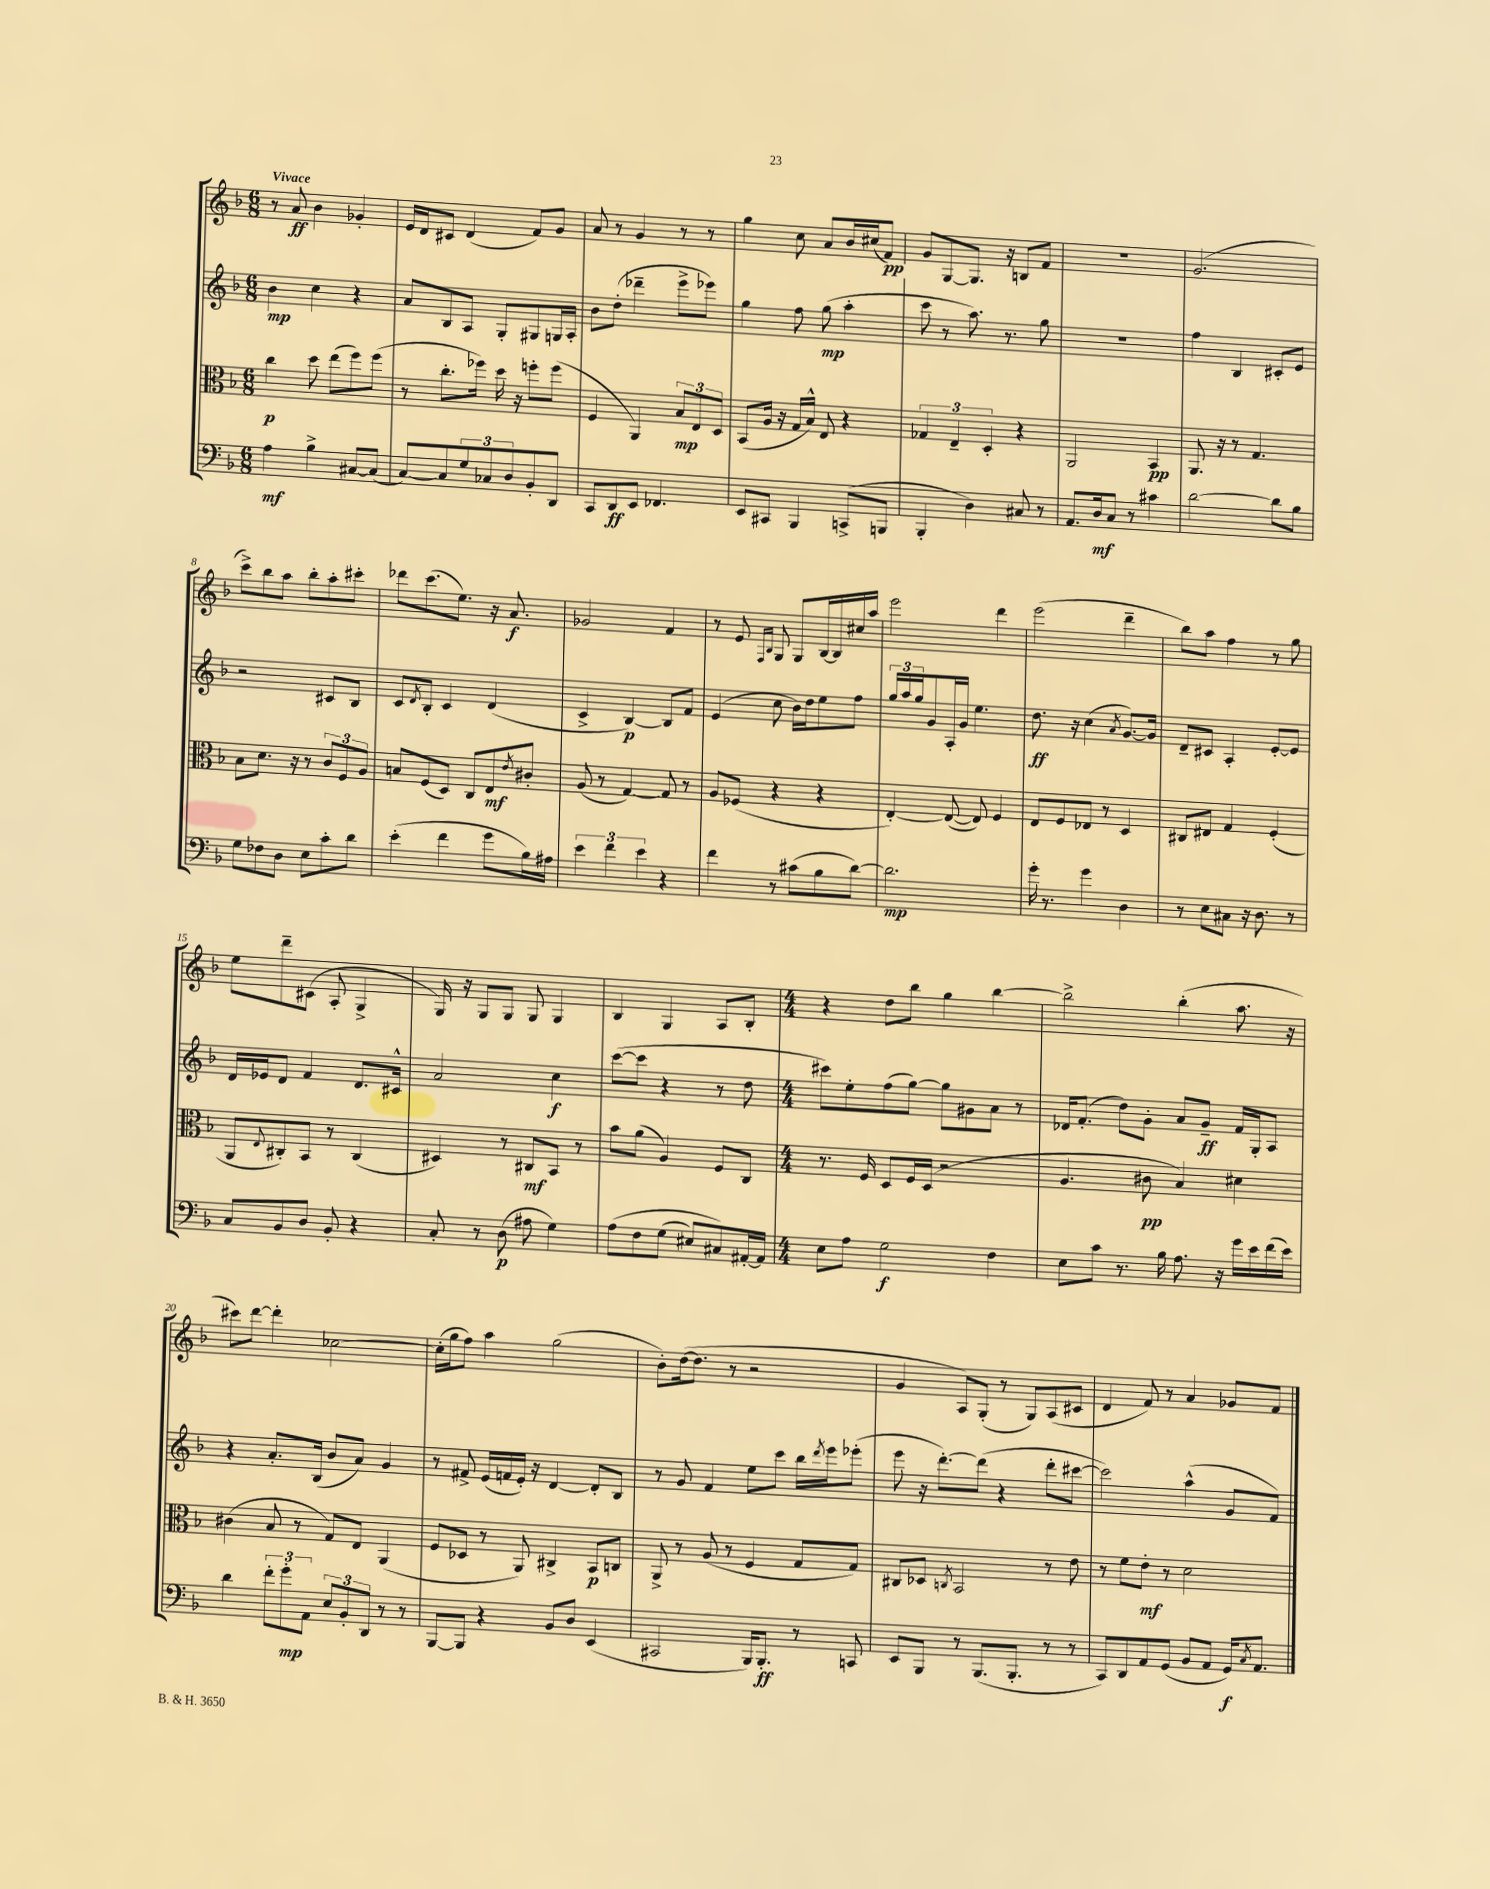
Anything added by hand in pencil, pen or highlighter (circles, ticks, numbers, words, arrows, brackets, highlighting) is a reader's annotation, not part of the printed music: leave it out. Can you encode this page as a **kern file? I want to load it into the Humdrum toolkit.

**kern	**kern	**kern	**kern
*staff4	*staff3	*staff2	*staff1
*clefF4	*clefC3	*clefG2	*clefG2
*k[b-]	*k[b-]	*k[b-]	*k[b-]
*M6/8	*M6/8	*M6/8	*M6/8
4A	4cc	4b-	8r
.	.	.	8a
4B-^	8dd	4cc	4b-
.	(8ee	.	.
[8C#	8ff)	4r	4g-'
(8C#]	(8ff	.	.
=	=	=	=
[8C)	8r	8a	16e
.	.	.	16d
8C]	8.cc'	8B-	8c#
12G	.	8A	(4d
.	16ff-)	.	.
12C-	.	.	.
.	16dd	8G'	.
12D	.	.	.
.	16r	.	.
8BB-'	8ff'	8G#	8f)
8DD	(8ff	16G	8g
.	.	16A'	.
=	=	=	=
8CC	4F	8b-	8a
8DD	.	(8dd'	8r
8EE	4AA)	4ddd-~	4g
4.FF-	.	.	.
.	12B-	8eee^	8r
.	12E	.	.
.	.	8eee-)	8r
.	12D	.	.
=	=	=	=
8EE	(8BB-	4gg	4gg
8CC#	16A	.	.
.	16r	.	.
4BBB-	16G	8ff	8cc
.	16B-^^)	.	.
.	8E	(8gg	8a
(8CC^	4r	4aa'	16b-
.	.	.	(16cc#
8BBB	.	.	8f)
=	=	=	=
4BBB-'	6G-	8ccc	8g
.	.	8r	[8G
.	6E~	.	.
4D)	.	8.aa)	8.G]
.	6D'	.	.
.	.	8.r	16r
8C#	4r	.	8B
8r	.	8gg	8f
=	=	=	=
8.AA	2AA	2.r	2.r
16D	.	.	.
8C	.	.	.
8r	.	.	.
4c#	4BB-	.	.
=	=	=	=
[2d	8.AA	4ff	(2.g
.	16r	.	.
.	8r	4B-	.
.	4.G	.	.
8d]	.	8c#'	.
8B-	.	8e	.
=	=	=	=
8G	8B-	2r	8ccc^)
8F-	8.d	.	8bb-
8D	.	.	8aa
.	16r	.	.
8E	8r	.	8bb-'
8c'	12c	8c#	8aa'
.	12F	.	.
8d	.	8B-	8ccc#'
.	12A	.	.
=	=	=	=
(4e'	8B	8c	8ddd-
.	.	8qd	.
.	(8F	8B-'	(8.ccc
4f	8D)	4c	.
.	.	.	8.ee)
.	8C	.	.
8g	8E	(4d	16r
.	.	.	8.a
.	8qe	.	.
16B-)	8c#'	.	.
16A#	.	.	.
=	=	=	=
6e	(8A	4c^	2g-
.	8r	.	.
6f	.	.	.
.	[4G)	[4B-)	.
6e	.	.	.
4r	8G]	8B-]	4f
.	8r	8f	.
=	=	=	=
4f	8A	(4e	8r
.	(8F-	.	8e
.	.	.	16qqF
.	.	.	16qqB-
8r	4r	8cc	8G
(8c#	.	16b-)	8G
.	.	16dd	.
8B-	4r	8ee	[16B-
.	.	.	16B-]
[8d)	.	8ff	16cc#
.	.	.	16aa
=	=	=	=
2.d]	[4E')	24gg	2eee
.	.	24aa	.
.	.	24gg	.
.	.	8g	.
.	(8E_	16A'	.
.	.	16g	.
.	8E])	4.ee	.
.	4F	.	4ddd
=	=	=	=
16g'	8E	8.dd	(2eee
8.r	.	.	.
.	8F	.	.
.	.	16r	.
4g	8E-	(4cc	.
.	8r	.	.
.	.	8qa	.
4D	4D	[8.g)	4ddd~
.	.	16g]	.
=	=	=	=
8r	8C#	8d~	8bb-)
8E	8E#	8c#	8aa
8C#	4G	4A'	4ff
16r	.	.	.
8.D	.	.	.
.	(4F'	[8e'	8r
8r	.	8e]	8gg
=	=	=	=
8C	8AA	16d	8ee
.	.	16e-	.
.	8qqE	.	.
8BB-	8C#')	8d	8ddd~
8D	8BB-	4f	(8c#
8BB-'	8r	.	8A'
4r	(4C#	8.d	4G^
.	.	16c#^^	.
=	=	=	=
8C'	4D#)	2a	16G)
.	.	.	16r
8r	.	.	8G
(8D	8r	.	8G
8A#	8C#	.	8G
4G)	8BB-	4cc	4G
.	8r	.	.
=	=	=	=
&(8A	8b-	([8ccc	4B-
8F	(8a	8ccc]	.
(8G	4A)	4r	4G
8E#)	.	.	.
8C#&)	8F	8r	8A
[16AA#'	8C	8dd	8B-'
16AA#]	.	.	.
=	=	=	=
*M4/4	*M4/4	*M4/4	*M4/4
8E	8.r	8ccc#)	4r
8A	.	8ee'	.
.	16F	.	.
2G	8D	(8ff	8dd
.	16F	[8gg)	8bb-
.	(16D	.	.
.	2r	8gg]	4gg
.	.	8g#	.
4F	.	8a	[4bb-
.	.	8r	.
=	=	=	=
8E	4.A	16d-	2bb-^]
.	.	(8.f'	.
8c	.	.	.
8.r	.	8dd)	.
.	8c#	8g'	.
16B-	.	.	.
8.A	4B-)	8a	(4bb-'
.	.	8g~	.
16r	.	.	.
16g	4d#	16f	8.aa
16e	.	16G'	.
(16f	.	8A	.
16e)	.	.	16r
=	=	=	=
4d	(4c#	4r	8ccc#)
.	.	.	[8ddd
12f'	8B-	8.a'	4ddd']
12g'	.	.	.
.	8r	.	.
12AA	.	.	.
.	.	(16B-	.
12E	8G)	8b-	[2cc-
12BB-'	.	.	.
.	8E	8a)	.
12DD	.	.	.
8r	(4AA	4g	.
8r	.	.	.
=	=	=	=
[8BBB-	8F	8r	(16cc-']
.	.	.	16gg
8BBB-]	8D-	8f#^	8ff)
4r	8r	(16e	4aa
.	.	16f	.
.	8AA)	16e')	.
.	.	16r	.
8BB-	4C#^	[4d	(2gg
8D	.	.	.
(4EE	8BB-	8d']	.
.	8C	8B-	.
=	=	=	=
2CC#	8AA^	8r	8b-')
.	8r	8g	([16dd
.	.	.	8.dd]
.	(8A	4f	.
.	8r	.	8r
16BBB-)	4F	8ee	2r
8.BBB-'	.	.	.
.	.	8ccc	.
8r	8G	16bb-	.
.	.	8qddd	.
.	.	16eee	.
8CC	8G)	(8eee-'	.
=	=	=	=
8EE	8C#	8eee	4g
8BBB-	8D-	16r	.
.	.	[8.ddd')	.
.	8qC	.	.
8r	2BB-	.	8A)
(8.BBB-	.	(8ddd]	(8G'
.	.	4r	8r
8.BBB-'	.	.	.
.	.	.	8G)
8r	8r	8ddd'	(8A
8r	8e	[8ccc#	8c#
=	=	=	=
8CC)	8r	2ccc#])	4d
8DD	8f	.	.
8AA	8e'	.	8f)
(8GG	8r	.	8r
8BB-	2d	(4aa^^	4a
8AA	.	.	.
16GG)	.	8g	8g-
8qC	.	.	.
8.AA	.	.	.
.	.	8f)	8f
==	==	==	==
*-	*-	*-	*-
